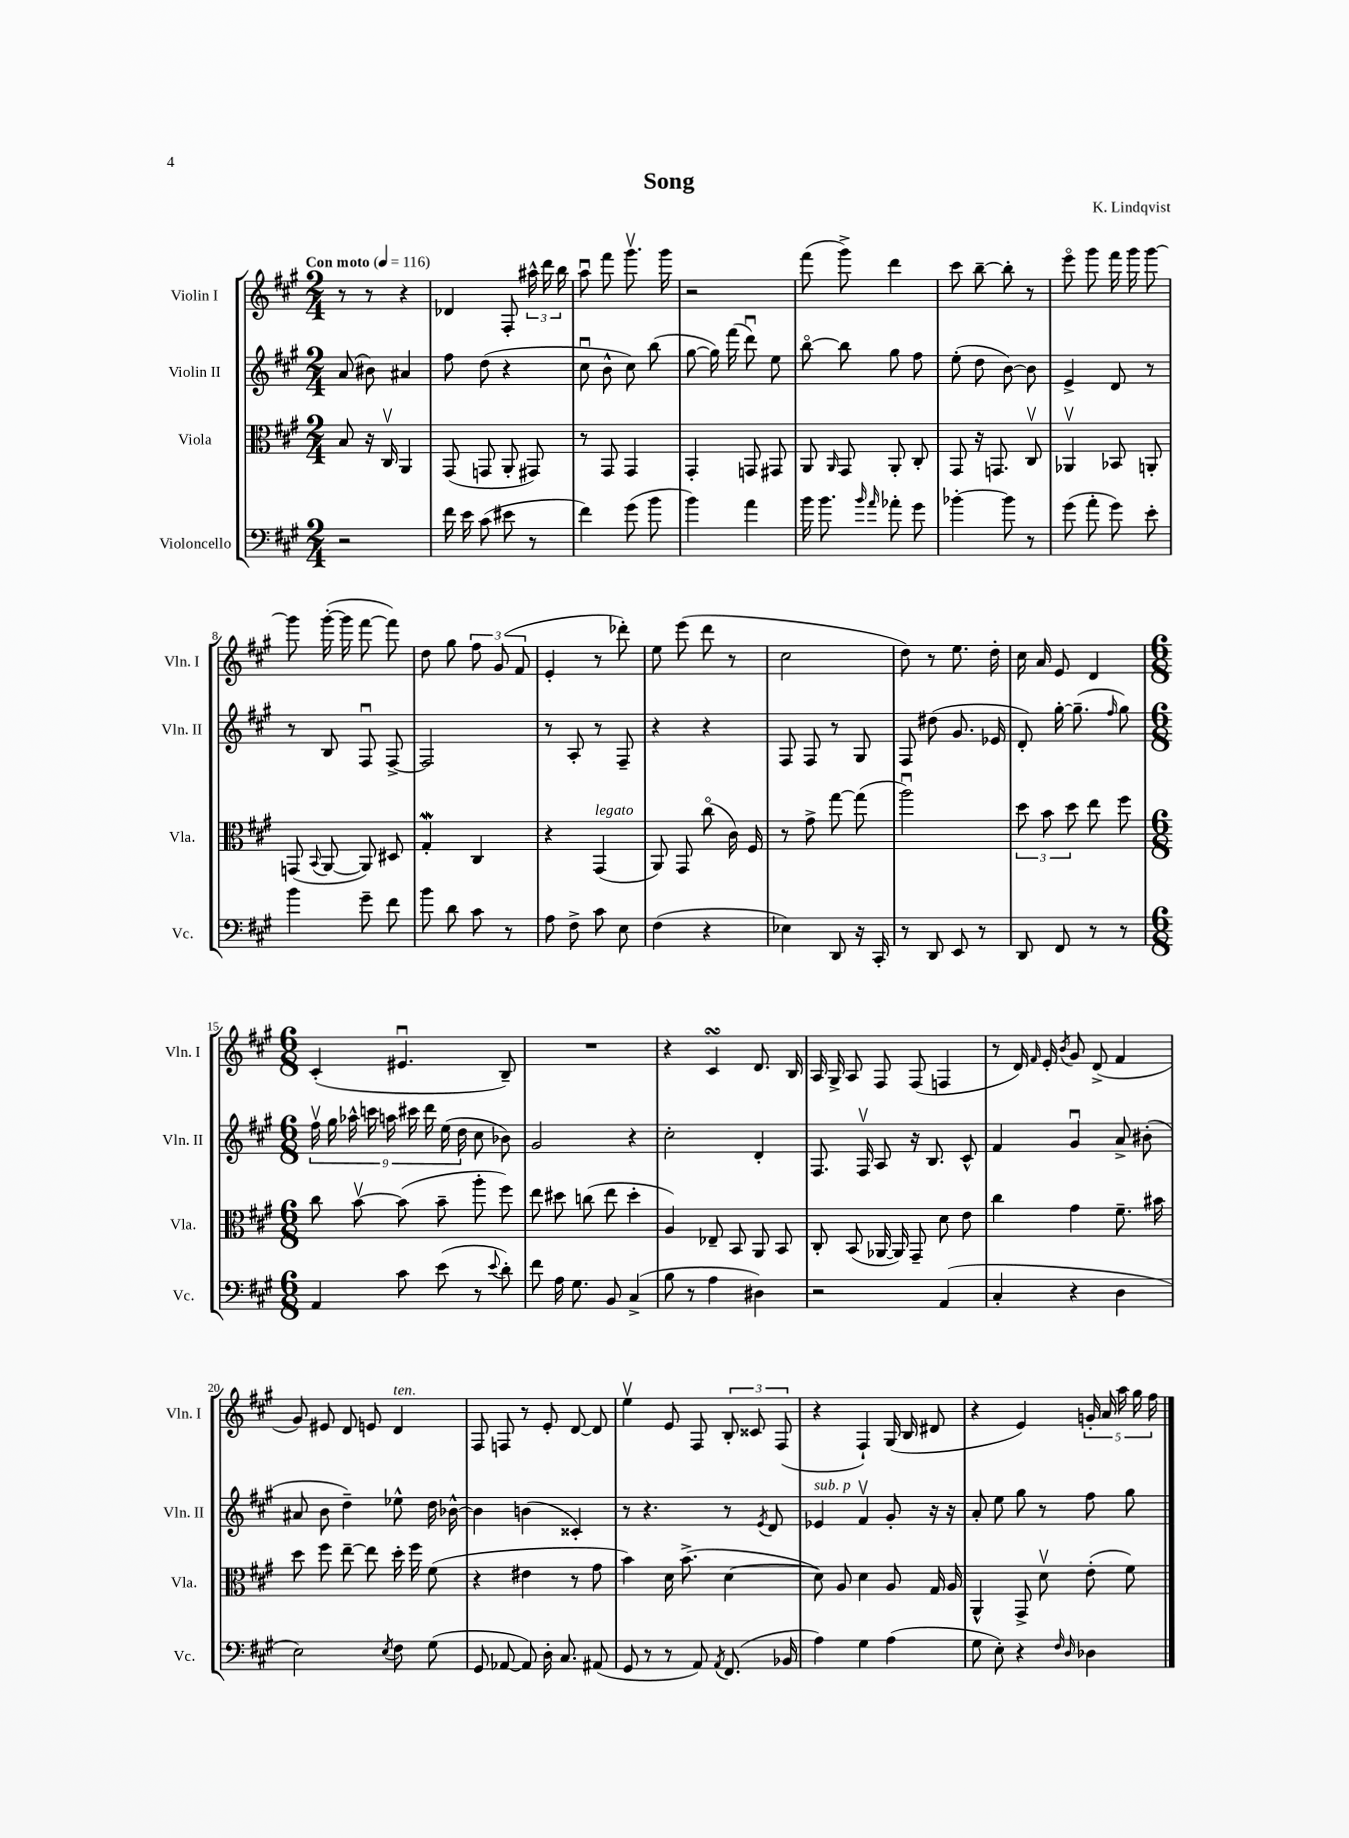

**kern	**kern	**kern	**kern
*part4	*part3	*part2	*part1
*staff4	*staff3	*staff2	*staff1
*I"Violoncello	*I"Viola	*I"Violin II	*I"Violin I
*I'Vc.	*I'Vla.	*I'Vln. II	*I'Vln. I
*clefF4	*clefC3	*clefG2	*clefG2
*k[f#c#g#]	*k[f#c#g#]	*k[f#c#g#]	*k[f#c#g#]
*M2/4	*M2/4	*M2/4	*M2/4
*MM116	*MM116	*MM116	*MM116
=1	=1	=1	=1
!	!	!	!LO:TX:a:B:t=Con moto
2r	8B/	(8a/	8r
.	16r	8b#X\)	8r
.	16C#v/	.	.
.	4AA/	4a#X/	4r
=2	=2	=2	=2
16f#\	(8GG#/	8ff#\	4d-X/
16e\	.	.	.
(8c#\	8GGn/	(8dd\	.
8e#X\	8AA'/	4r	8F#'/
8r	8GG#X/)	.	24aa#X^^\
.	.	.	24ddd\
.	.	.	24bb\
=3	=3	=3	=3
4f#\)	8r	8cc#u\	8aau\
.	8GG#/	8b^^\	8fff#\
(8g#\	4GG#/	8cc#\)	8.ggg#v\
8b\	.	(8bb\	.
.	.	.	16ggg#\
=4	=4	=4	=4
4b\)	4GG#'/	[8gg#\	2r
.	.	16gg#\])	.
.	.	(16fff#\	.
4a\	8GGn/	8dddu\)	.
.	8GG#X/	8ee\	.
=5	=5	=5	=5
16b\	8AA/	[8bb\	(8fff#\
8.b\	.	.	.
.	16qqAA/	.	.
.	8GG#/	8bb\]	8ggg#^\)
16qqb/	.	.	.
16qqa/	.	.	.
8a-X'\	8AA'/	8gg#\	4ddd\
8g#\	8C#'/	8ff#\	.
=6	=6	=6	=6
[4b-X'\	8GG#/	(8ee'\	8ccc#\
.	16r	8dd\	[8bb~\
.	8.GGn/	.	.
8b-\]	.	[8b\)	8bb'\]
8r	8C#v/	8b\]	8r
=7	=7	=7	=7
(8g#\	4AA-Xv/	4e^/	8eee\
8a'\	.	.	8ggg#\
8g#\)	8BB-X/	8d/	16fff#\
.	.	.	16ggg#\
8e'\	8AAn'/	8r	[8ggg#\
!!LO:LB:g=z
=8	=8	=8	=8
4b\	(8GGn/	8r	8ggg#\]
.	8qqBB/	.	.
.	[8AA/	8B/	([16ggg#'\
.	.	.	16ggg#\]
8g#~\	8AA/])	8F#u/	[8fff#\
8f#\	8D#X/	[8F#^/	8fff#\])
=9	=9	=9	=9
8b\	4G#W'/	2F#/]	8dd\
8d\	.	.	8gg#\
8c#\	4C#/	.	12ff#\
.	.	.	(12g#/
8r	.	.	.
.	.	.	12f#/
=10	=10	=10	=10
8A\	4r	8r	4e'/
8F#^\	.	8A'/	.
!	!LO:TX:a:i:t=legato	!	!
8c#\	(4GG#/	8r	8r
8E\	.	8F#~/	8ddd-X'\)
=11	=11	=11	=11
(4F#\	8AA/)	4r	8ee\
.	8GG#/	.	(8eee\
4r	(8cc#\	4r	8ddd\
.	16c#\)	.	8r
.	16F#/	.	.
=12	=12	=12	=12
4E-X\)	8r	8F#/	2cc#\
.	8g#^\	8F#/	.
8DD/	[8gg#\	8r	.
16r	(8gg#\]	8G#/	.
16CC#'/	.	.	.
=13	=13	=13	=13
8r	2aau\)	8F#/	8dd\)
8DD/	.	(8dd#X\	8r
8EE/	.	8.g#/	8.ee\
8r	.	.	.
.	.	16e-X/	16dd'\
=14	=14	=14	=14
8DD/	12dd\	8d'/)	16cc#\
.	.	.	16a/
.	12b\	.	.
8FF#/	.	[16gg#'\	8e/
.	12dd\	.	.
.	.	(8.gg#~\]	.
8r	8ee\	.	4d/
.	.	16qqff#/	.
8r	8ff#\	8gg#\)	.
!!LO:LB:g=z
=15	=15	=15	=15
*M6/8	*M6/8	*M6/8	*M6/8
4AA/	8cc#\	18ff#v\	(4c#'/
.	.	18gg#\	.
.	.	18aa-X^^\	.
.	[8bv\	.	.
.	.	18cccn\	.
.	.	18aan\	.
8c#\	(8b\]	.	4.e#Xu/
.	.	18ccc#X\	.
.	.	18ddd\	.
(8e\	8b~\	.	.
.	.	(18ee\	.
.	.	18dd\	.
8r	8aa'\	8cc#\	.
8qqe/	.	.	.
8d'\)	8ff#\)	8b-X\)	8B~/)
=16	=16	=16	=16
8f#\	8ee\	2g#/	2.r
16A\	8dd#X\	.	.
8.G#\	.	.	.
.	(8ccn\	.	.
8BB/	8ee\	.	.
(4C#^/	4dd#'\	4r	.
=17	=17	=17	=17
8B\	4A/)	2cc#'\	4r
8r	.	.	.
4A\	8E-X~/	.	4c#sSsS/
.	8BB/	.	.
4D#X\)	8AA/	4d'/	8.d/
.	8BB/	.	.
.	.	.	16B/
=18	=18	=18	=18
2r	8C#'/	8.F#/	16A/
.	.	.	16G#^/
.	(8BB/	.	8A/
.	.	16F#v/	.
.	[16AA-X/	8A/	8F#/
.	16AA-/])	.	.
.	8GG#~/	16r	(8F#/
.	.	8.B/	.
(4AA/	8d\	.	4Fn/
.	8e\	8c#^^/	.
=19	=19	=19	=19
4C#'/	4cc#\	4f#/	8r
.	.	.	16d/)
.	.	.	16qqf#/
.	.	.	16e'/
.	.	.	8qb/
4r	4g#\	4g#u/	8g#/
.	.	.	(8d^/
4D\	8.f#~\	8a^/	4f#/
.	.	(8b#X'\	.
.	16b#X\	.	.
!!LO:LB:g=z
=20	=20	=20	=20
2E\)	8dd\	8a#X/	8g#/)
.	8ff#\	8b\	8e#X/
.	[8ee~\	4dd~\)	8d/
.	8ee\]	.	8en/
8qE/	.	.	.
!	!	!	!LO:TX:a:i:t=ten.
8F#\	16dd'\	8ee-X^^\	4d/
.	16ff#\	.	.
(8G#\	(8f#\	16dd\	.
.	.	[16b-X^^\	.
=21	=21	=21	=21
8GG#/	4r	4b-\]	8F#/
[8AA-X/	.	.	8Fn/
8AA-/])	4e#X\	(4bn\	8r
16D'\	.	.	8e'/
8.C#/	.	.	.
.	8r	4c##X'/)	[8d/
(8AA#X/	8g#\	.	8d/]
=22	=22	=22	=22
8GG#/	4b\)	8r	4eev\
8r	.	4.r	.
8r	16d\	.	8e/
.	(8.b^\	.	.
8AA/)	.	.	8F#/
8qAA/	.	.	.
(8.FF#/	[4d\	8r	12B'/
.	.	.	12c##X/
.	.	8qe/	.
.	.	8d/	.
.	.	.	(12F#/
16BB-X/	.	.	.
=23	=23	=23	=23
!	!	!LO:TX:a:i:t=sub. p	!
4A\)	8d\])	4e-X/	4r
.	8A/	.	.
4G#\	4d\	4f#v/	4F#`/)
(4A\	8A/	8g#'/	(16G#/
.	.	.	16B/
.	16G#/	16r	8d#X/
.	16A/	16r	.
=24	=24	=24	=24
8G#\	4AA^^/	8a'/	4r
8E'\)	.	8ee\	.
4r	8GG#^/	8gg#\	4e/)
.	8dv\	8r	.
16qqF#/	.	.	.
16qqD/	.	.	.
4D-X\	(8e'\	8ff#\	20gn'/
.	.	.	20a/
.	.	.	20aa\
.	8f#\)	8gg#\	.
.	.	.	20gg#\
.	.	.	20ff#\
==	==	==	==
*-	*-	*-	*-
